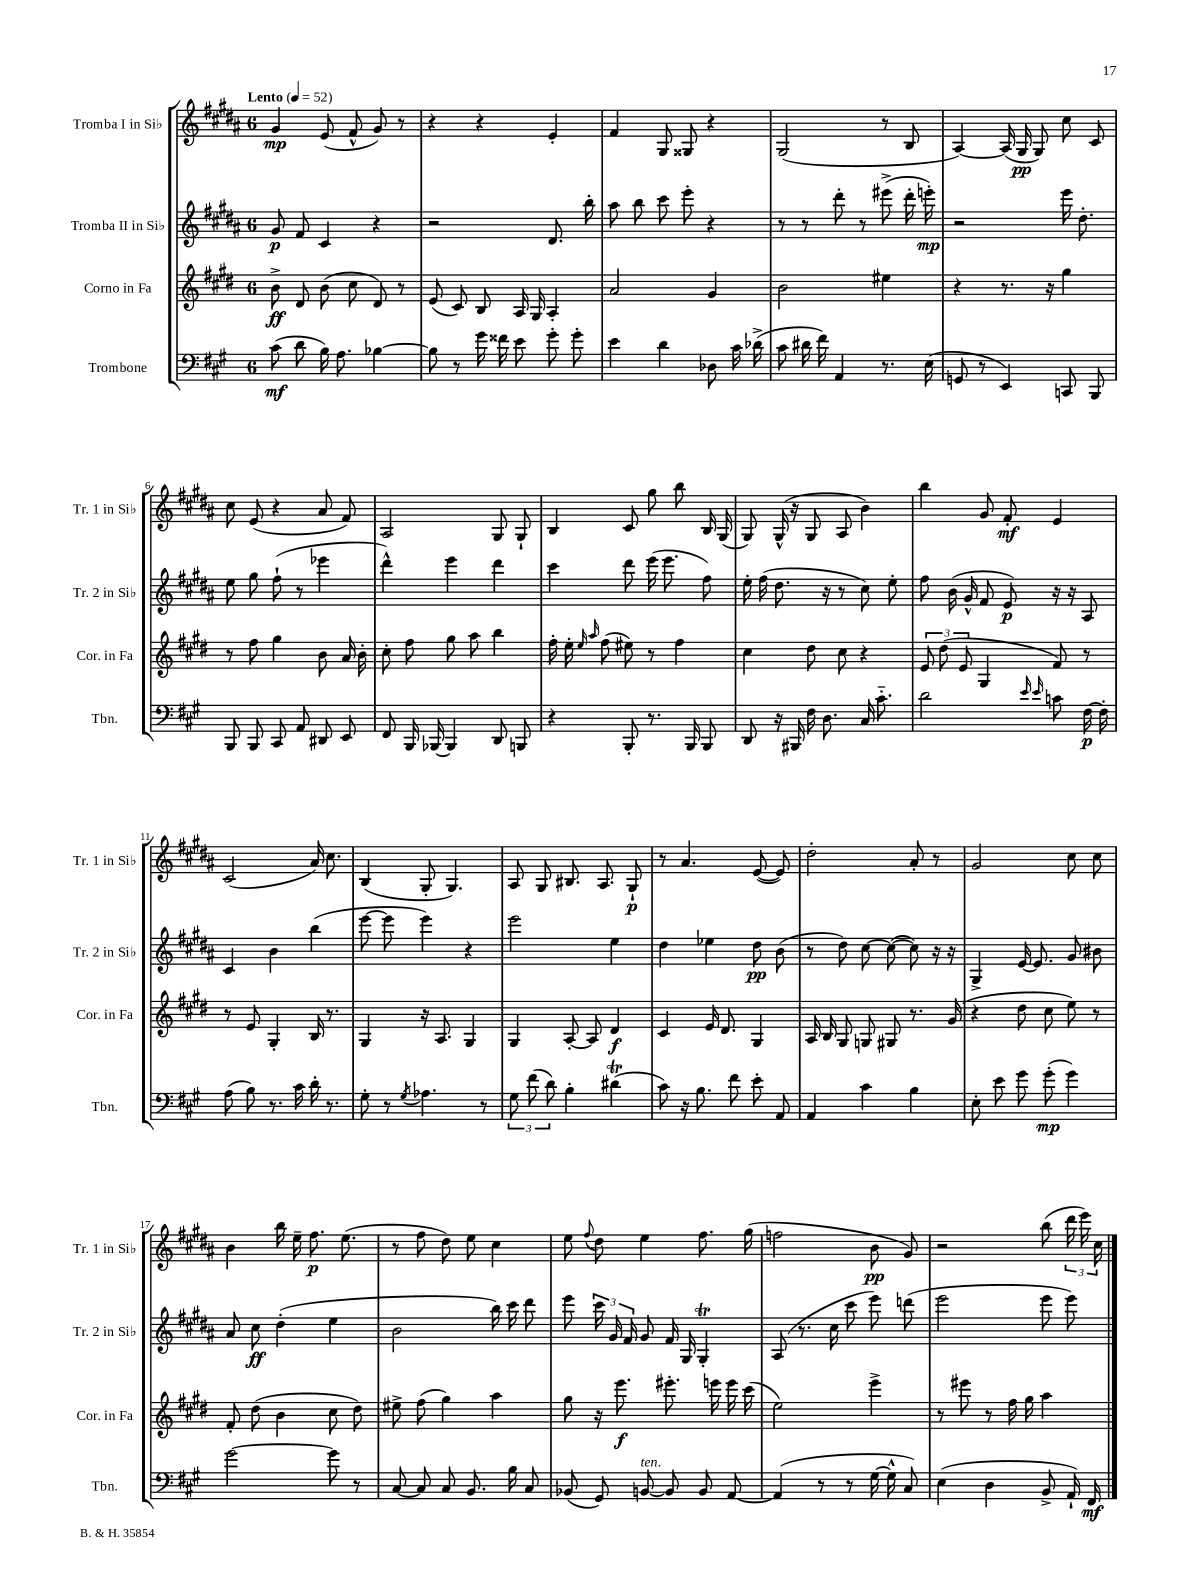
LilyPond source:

<<
\new StaffGroup <<
\new Staff = "s0" \with { instrumentName = "Tromba I in Sib" shortInstrumentName = "Tr. 1 in Sib" } {
    \clef treble \key b \major \once \override Staff.TimeSignature.style = #'single-digit \time 6/8 \tempo "Lento" 4 = 52
    \autoBeamOff gis'4\mp e'8( fis'8-^ gis'8) r8 |
    r4 r4 e'4-. |
    fis'4 gis8 gisis8 r4 |
    gis2( r8 b8 |
    ais4~) ais16( gis16\pp gis8) cis''8 cis'8 |
    cis''8 e'8( r4 ais'8 fis'8) |
    ais2 gis8 gis8-! |
    b4 cis'8 gis''8 b''8 b16 gis16( |
    gis8) gis16-^( r16 gis8 ais8 b'4) |
    b''4 gis'8 fis'8-.\mf e'4 |
    cis'2( ais'16) cis''8. |
    b4( gis8-. gis4.) |
    ais8 gis8 bis8. ais8. gis8-!\p |
    r8 ais'4. e'8~( e'8) |
    dis''2-. ais'8-. r8 |
    gis'2 cis''8 cis''8 |
    b'4 b''16 e''16-- fis''8.\p e''8.( |
    r8 fis''8 dis''8) e''8 cis''4 |
    e''8 \appoggiatura { fis''8 } dis''8 e''4 fis''8. gis''16( |
    f''2 b'8\pp gis'8) |
    r2 b''8( \tuplet 3/2 { dis'''16 e'''16) cis''16 } \bar "|." |
}
\new Staff = "s1" \with { instrumentName = "Tromba II in Sib" shortInstrumentName = "Tr. 2 in Sib" } {
    \clef treble \key b \major \once \override Staff.TimeSignature.style = #'single-digit \time 6/8
    \autoBeamOff gis'8\p fis'8 cis'4 r4 |
    r2 dis'8. b''16-. |
    ais''8 b''8 cis'''8 e'''8-. r4 |
    r8 r8 dis'''8-. r8 eis'''8->( dis'''16-. e'''16-.\mp) |
    r2 e'''16 dis''8.-. |
    e''8 gis''8 fis''8-!( r8 ees'''4 |
    dis'''4-^) e'''4 dis'''4 |
    cis'''4 dis'''8 e'''16( e'''8. fis''8) |
    e''16-. fis''16( dis''8. r16 r8 cis''8) e''8-. |
    fis''8 b'16( gis'16-^ fis'8 e'8\p) r16 r16 ais8 |
    cis'4 b'4 b''4( |
    e'''8~ e'''8 e'''4) r4 |
    e'''2 e''4 |
    dis''4 ees''4 dis''8\pp b'8( |
    r8 dis''8) cis''8~ cis''8~( cis''8) r16 r16 |
    gis4-> e'16~ e'8. gis'8 bis'8 |
    ais'8 cis''8\ff dis''4-.( e''4 |
    b'2 b''16) cis'''16 dis'''8 |
    e'''8 \tuplet 3/2 { cis'''16 gis'16 fis'16 } gis'8 fis'16 gis16 gis4-.\trill |
    ais8( r8. cis''16 cis'''8 e'''8) d'''8( |
    e'''2 e'''8 e'''8) \bar "|." |
}
\new Staff = "s2" \with { instrumentName = "Corno in Fa" shortInstrumentName = "Cor. in Fa" } {
    \clef treble \key e \major \once \override Staff.TimeSignature.style = #'single-digit \time 6/8
    \autoBeamOff b'8->\ff dis'8 b'8( cis''8 dis'8) r8 |
    e'8( cis'8) b8 a16 gis16 a4-. |
    a'2 gis'4 |
    b'2 eis''4 |
    r4 r8. r16 gis''4 |
    r8 fis''8 gis''4 b'8 a'16 b'16-. |
    cis''8-. fis''8 gis''8 a''8 b''4 |
    fis''16-. e''16-. \grace { e''16 a''16 } fis''8( eis''8) r8 fis''4 |
    cis''4 dis''8 cis''8 r4 |
    \tuplet 3/2 { e'8 dis''8( e'8 } gis4 fis'8) r8 |
    r8 e'8 gis4-. b16 r8. |
    gis4 r16 a8. gis4 |
    gis4 a8~-. a8 dis'4\f |
    cis'4 e'16 dis'8. gis4 |
    a16 b16 gis8 g8 gis8 r8. gis'16( |
    r4 dis''8 cis''8 e''8) r8 |
    fis'8-. dis''8( b'4 cis''8 dis''8) |
    eis''8-> fis''8( gis''4) a''4 |
    gis''8 r16 e'''8.\f eis'''8.-. e'''16 e'''16 cis'''16( |
    e''2) e'''4-> |
    r8 eis'''8 r8 fis''16 gis''16 a''4 \bar "|." |
}
\new Staff = "s3" \with { instrumentName = "Trombone" shortInstrumentName = "Tbn." } {
    \clef bass \key a \major \once \override Staff.TimeSignature.style = #'single-digit \time 6/8
    \autoBeamOff cis'8\mf( d'8 b16) a8. bes4~ |
    bes8 r8 gis'16 fisis'16 e'8 gis'8-. gis'8-. |
    e'4 d'4 des8 cis'16 des'16->( |
    cis'8 dis'16 fis'16) a,4 r8. e16( |
    g,8 r8 e,4) c,8 b,,8 |
    b,,8 b,,8 cis,8 a,8 dis,8 e,8 |
    fis,8 b,,16 bes,,16~ bes,,4 d,8 b,,8 |
    r4 b,,8-. r8. b,,16 b,,8 |
    d,8 r16 bis,,16 fis16 d8. cis16 cis'8.-_ |
    d'2 \grace { e'16 e'16 } c'8 fis16~\p fis16-. |
    a8( b8) r8. cis'16 d'16-. r8. |
    gis8-. r8 \acciaccatura { gis8 } aes4. r8 |
    \tuplet 3/2 { gis8 fis'8( d'8) } b4-. dis'4\trill( |
    cis'8) r16 b8. fis'8 e'8-. a,8 |
    a,4 cis'4 b4 |
    e8-. e'8 gis'8 gis'8-.\mp( gis'4) |
    gis'2~ gis'8 r8 |
    cis8~ cis8 cis8 b,8. b16 cis8 |
    bes,8( gis,8) b,8~^\markup { \italic "ten." } b,8 b,8 a,8~ |
    a,4( r8 r8 gis16~ gis16-^ cis8) |
    e4( d4 b,8-> a,16-!) fis,16\mf \bar "|." |
}
>>
>>
